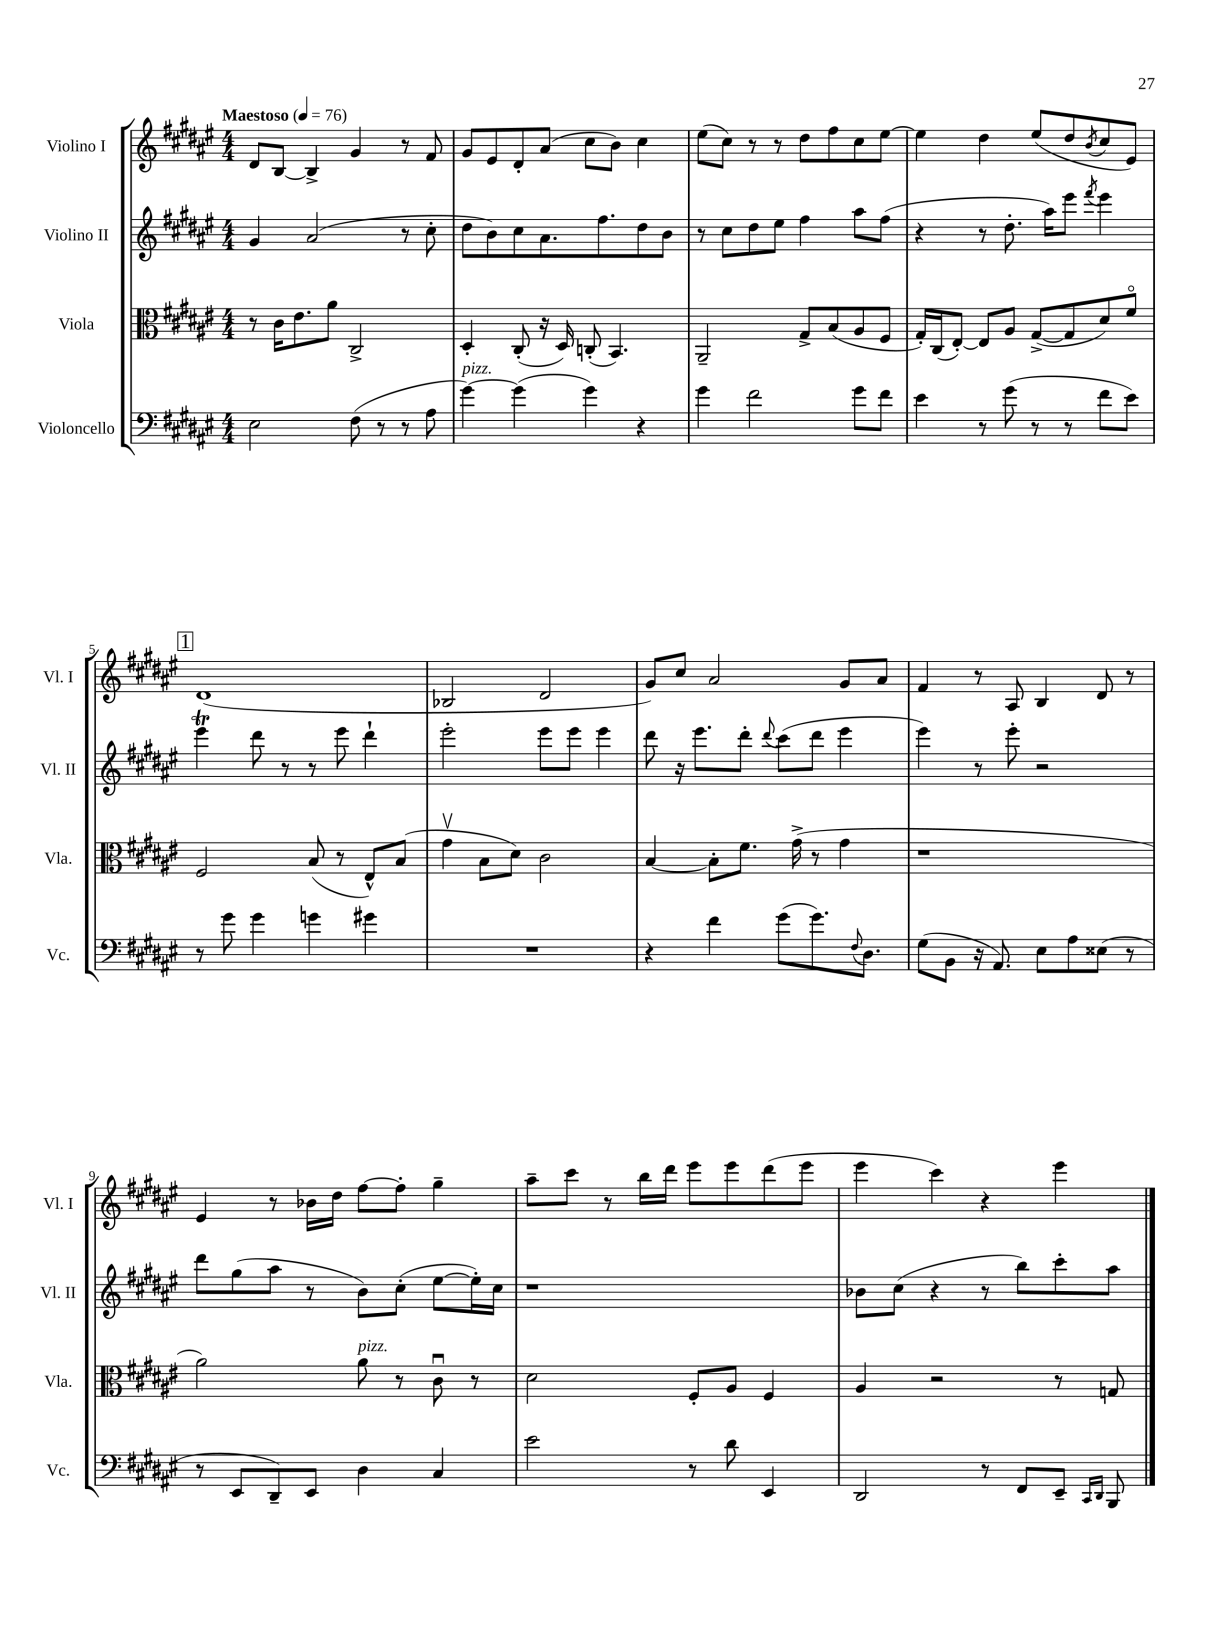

**kern	**kern	**kern	**kern
*staff4	*staff3	*staff2	*staff1
*clefF4	*clefC3	*clefG2	*clefG2
*k[f#c#g#d#a#e#]	*k[f#c#g#d#a#e#]	*k[f#c#g#d#a#e#]	*k[f#c#g#d#a#e#]
*M4/4	*M4/4	*M4/4	*M4/4
*MM76	*MM76	*MM76	*MM76
2E#\	8r	4g#/	8d#/L
.	16c#\LK	.	[8B/J
.	8.e#\	.	.
.	.	(2a#/	4B^/]
.	8a#\J	.	.
(8F#\	2C#^/	.	4g#/
8r	.	.	.
8r	.	8r	8r
8A#\	.	8cc#'\	8f#/
=	=	=	=
[4g#\)	4D#'/	8dd#\L	8g#/L
.	.	8b\)	8e#/
(4g#\]	(8C#'/	8cc#\	8d#'/
.	16r	8.a#\	(8a#/J
.	16D#/)	.	.
4g#\)	(8C'/	.	8cc#\L
.	.	8.ff#\	.
.	4.BB/)	.	8b\J)
4r	.	8dd#\	4cc#\
.	.	8b\J	.
=	=	=	=
4g#\	2AA#~/	8r	(8ee#\L
.	.	8cc#\L	8cc#\J)
2f#\	.	8dd#\	8r
.	.	8ee#\J	8r
.	8G#^/L	4ff#\	8dd#\L
.	(8B/	.	8ff#\
8g#\L	8A#/	8aa#\L	8cc#\
8f#\J	8F#/J	(8ff#\J	[8ee#\J
=	=	=	=
4e#\	16G#'/LL)	4r	4ee#\]
.	(16C#/J	.	.
.	[8E#'/J)	.	.
8r	8E#/]L	8r	4dd#\
(8g#\	8A#/J	8.dd#'\	.
8r	([8G#^/L	.	(8ee#/L
.	.	16aa#\LK)	.
8r	8G#/]	8eee#\J	8dd#/
.	.	8qfff#/	8qb/
8f#\L	8d#/)	4eee#\	8cc#/
8e#\J)	8f#o/J	.	8e#/J)
=	=	=	=
8r	2F#/	4eee#\	(1d#
8g#\	.	.	.
4g#\	.	8ddd#\	.
.	.	8r	.
4g\	(8B/	8r	.
.	8r	8eee#\	.
4g#\	8E#^^/L)	4ddd#`\	.
.	(8B/J	.	.
=	=	=	=
1r	4g#v\	2eee#'\	2B-/
.	8B\L	.	.
.	8d#\J)	.	.
.	2c#\	8eee#\L	2d#/
.	.	8eee#\J	.
.	.	4eee#\	.
=	=	=	=
4r	[4B/	8ddd#\	8g#/L)
.	.	16r	8cc#/J
.	.	8.eee#\L	.
4f#\	8B'\]L	.	2a#/
.	8.f#\J	8ddd#'\J	.
.	.	8qqddd#/	.
(8g#\L	.	(8ccc#\L	.
.	(16g#^\	.	.
8.g#\)	8r	8ddd#\J	.
.	4g#\	4eee#\	8g#/L
8qqF#/	.	.	.
8.D#\J	.	.	.
.	.	.	8a#/J
=	=	=	=
(8G#\L	1r	4eee#\)	4f#/
8BB\J	.	.	.
16r	.	8r	8r
8.AA#/)	.	.	.
.	.	8eee#'\	8A#/
8E#\L	.	2r	4B/
8A#\	.	.	.
(8E##\J	.	.	8d#/
8r	.	.	8r
=	=	=	=
8r	2a#\)	8ddd#\L	4e#/
8EE#/L	.	(8gg#\	.
8DD#~/)	.	8aa#\J	8r
8EE#/J	.	8r	16b-\LL
.	.	.	16dd#\JJ
4D#\	8a#\	8b\L)	[8ff#\L
.	8r	(8cc#'\J	8ff#'\]J
4C#/	8c#u\	[8ee#\L	4gg#~\
.	8r	16ee#'\]L)	.
.	.	16cc#\JJ	.
=	=	=	=
2e#\	2d#\	1r	8aa#~\L
.	.	.	8ccc#\J
.	.	.	8r
.	.	.	16bb\LL
.	.	.	16ddd#\JJ
8r	8F#'/L	.	8eee#\L
8d#\	8A#/J	.	8eee#\
4EE#/	4F#/	.	(8ddd#\
.	.	.	8eee#\J
=	=	=	=
2DD#/	4A#/	8b-\L	4eee#\
.	.	(8cc#\J	.
.	2r	4r	4ccc#\)
8r	.	8r	4r
8FF#/L	.	8bb\L)	.
8EE#~/J	8r	8ccc#'\	4eee#\
16qqCC#/LL	.	.	.
16qqDD#/JJ	.	.	.
8BBB/	8G/	8aa#\J	.
==	==	==	==
*-	*-	*-	*-
